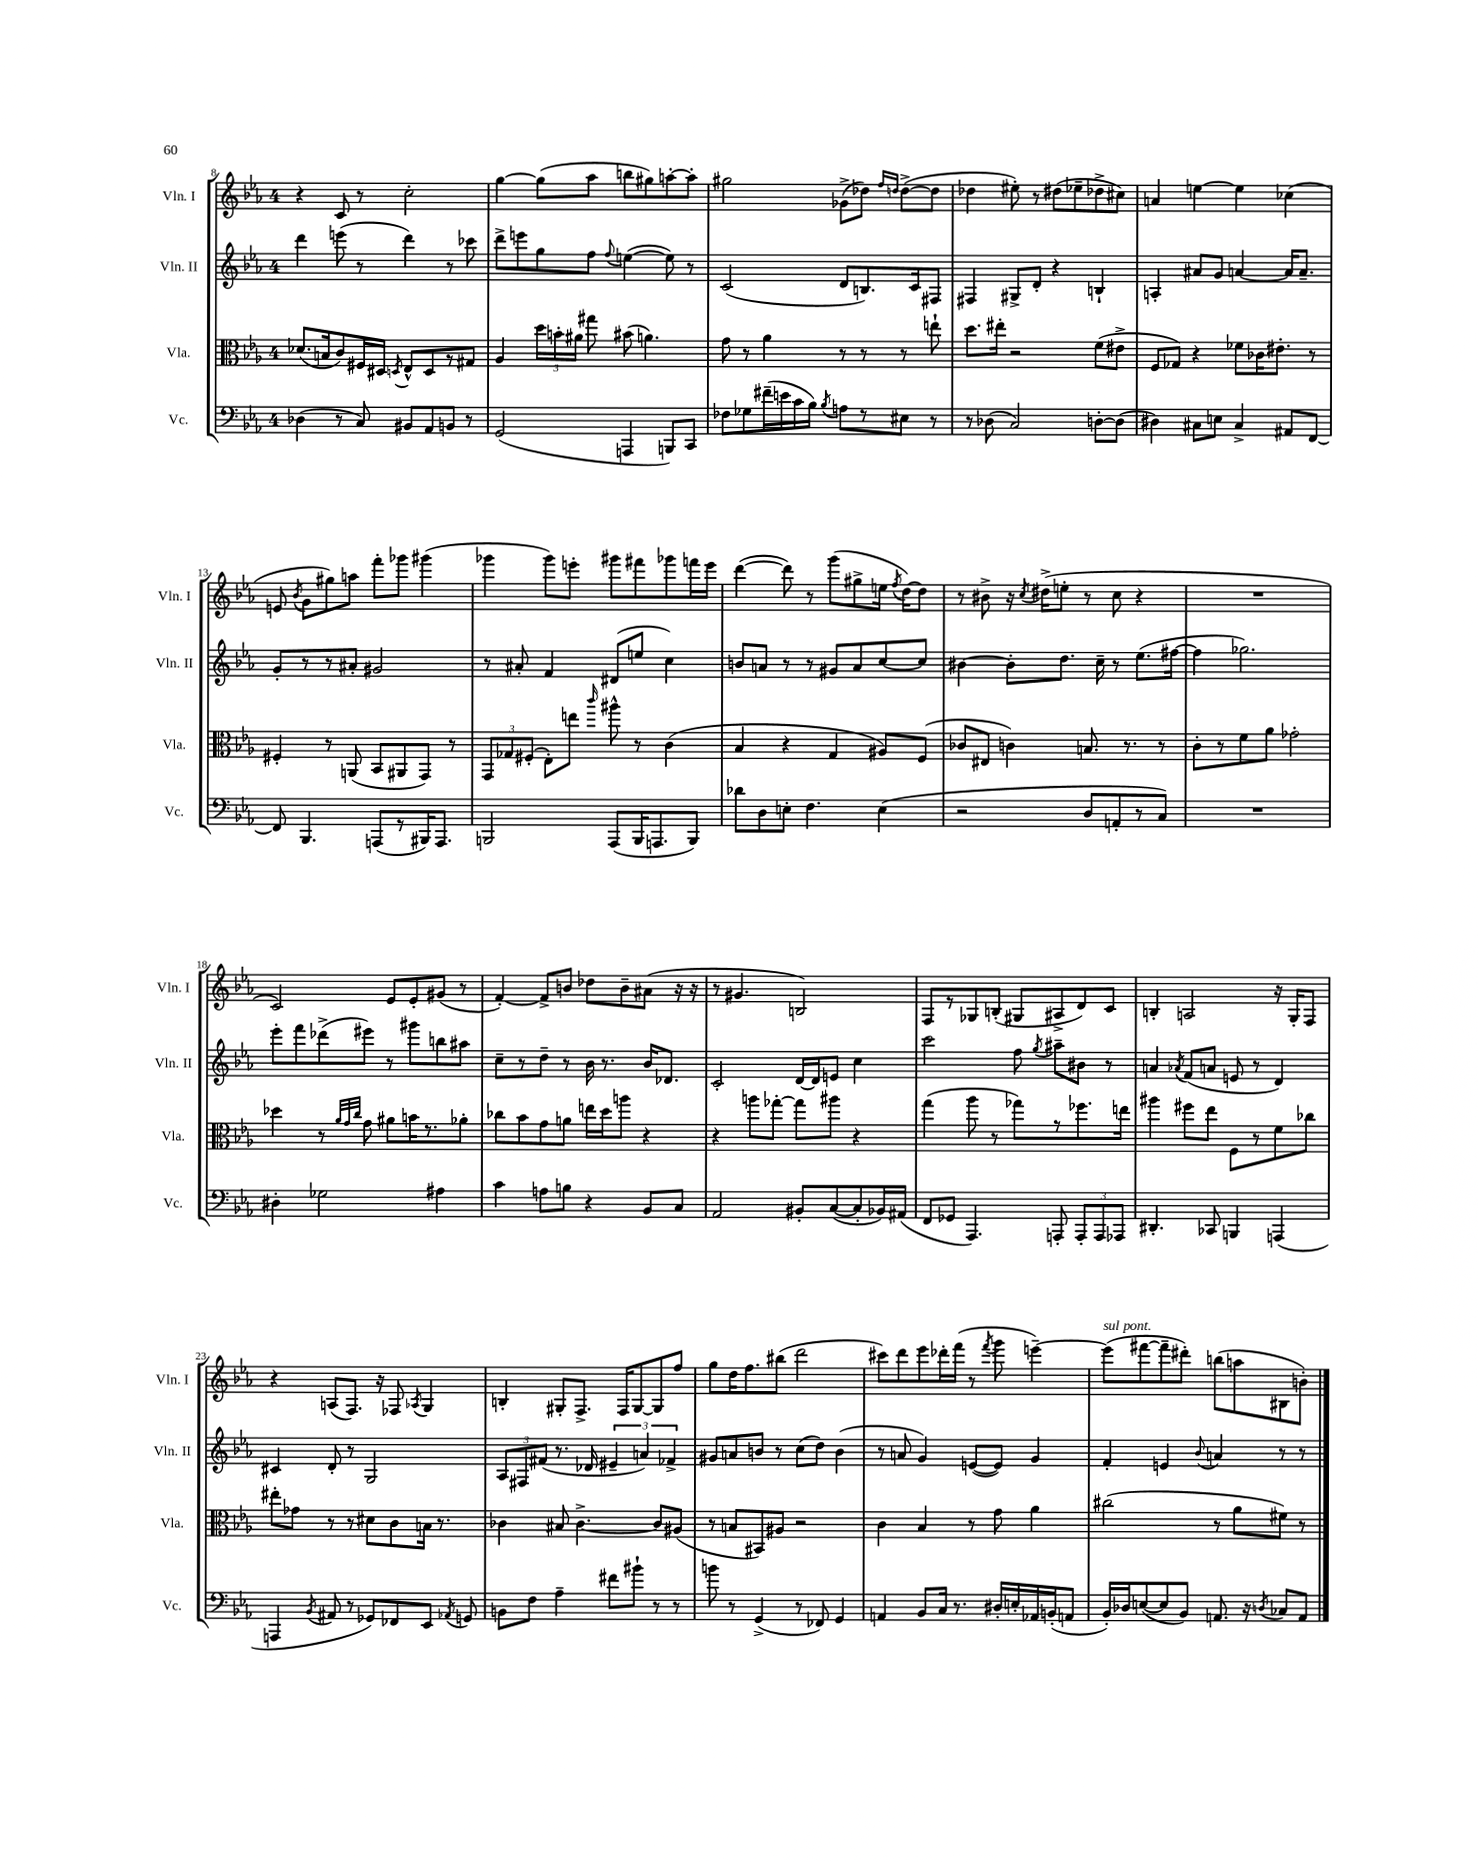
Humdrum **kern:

**kern	**kern	**kern	**kern
*part4	*part3	*part2	*part1
*staff4	*staff3	*staff2	*staff1
*I"Vc.	*I"Vla.	*I"Vln. II	*I"Vln. I
*I'Vc.	*I'Vla.	*I'Vln. II	*I'Vln. I
*clefF4	*clefC3	*clefG2	*clefG2
*k[b-e-a-]	*k[b-e-a-]	*k[b-e-a-]	*k[b-e-a-]
*M4/4	*M4/4	*M4/4	*M4/4
=8	=8	=8	=8
(4D-X\	(8.d-X/L	4ddd\	4r
.	16Bn/k	.	.
8r	8c/)	(8eeen\	8c/
8C/)	16F#X/L	8r	8r
.	16D#X/JJ	.	.
.	8qDn/	.	.
8BB#X/L	8E-^^/L	4ddd\)	2cc'\
8AA-/	8D/	.	.
8BBn/J	8r	8r	.
8r	8G#X/J	8ccc-X\	.
=9	=9	=9	=9
(2GG/	4A-/	8ddd^\L	[4gg\
.	.	8eeen\	.
.	24dd\LL	8gg\	(8gg\L]
.	24bn'\	.	.
.	24a#X\JJ	.	.
.	8gg#X\	8ff\J	8aa-\J
.	.	8qqff/	.
4AAAn/	(8b#X\	([4een\	8bbn\L
.	4.an\)	.	8gg#X\)
8BBBn/L)	.	8ee\])	[8aan'\
8CC/J	.	8r	8aa'\J]
=10	=10	=10	=10
8F-X\L	8g\	(2c/	2gg#X\
8G-X\	8r	.	.
(16f#X~\L	4a-\	.	.
16en\	.	.	.
16c\	.	.	.
16B-\JJ)	.	.	.
8qB-/	.	.	.
8An\L	8r	8d/L	(8g-X^\L
8r	8r	8.Bn/)	8dd-X\J)
.	.	.	16qqff/LL
.	.	.	16qqddn/JJ
8E#X\J	8r	.	([8dd^\L
.	.	16c/k	.
8r	8een`\	8F#X/J	8dd\J]
=11	=11	=11	=11
8r	8.dd\L	4F#X/	4dd-X\
(8D-X\	.	.	.
.	16ee#X'\Jk	.	.
2C/)	2r	8G#X^/L	8ee#X'\)
.	.	8d'/J	8r
.	.	4r	(8dd#X\L
.	.	.	8ee-X~\
[8Dn'\L	(8f\L	4Bn`/	8dd-X^\
(8D\J]	8e#X^\J	.	8cc#X\J)
=12	=12	=12	=12
4D#X\)	8F/L	4An'/	4an/
.	8G-X/J)	.	.
8C#X\L	4r	8a#X/L	[4een\
8En\J	.	8g/J	.
4C#^/	8f-X\L	[4an/	4ee\]
.	16c-X\K	.	.
.	8.e#X'\J	.	.
8AA#X/L	.	16a/KL]	(4cc-X\
.	.	8.a~/J	.
[8FF/J	8r	.	.
!!LO:LB:g=z
=13	=13	=13	=13
8FF/]	4F#X'/	8g'/L	8en/
.	.	.	8qb-/
4.BBB-/	.	8r	8g\L
.	8r	8r	8gg#X\)
.	(8AAn/	8a#X'/J	8aan\J
(8AAAn/L	8BB-/L	2g#X/	8fff'\L
8r	8AA#X/	.	8ggg-X\J
16BBB#X/K)	8GG/J)	.	(4ggg#X\
8.AAA/J	.	.	.
.	8r	.	.
=14	=14	=14	=14
2BBBn/	12GG/L	8r	4ggg-X\
.	12G-X/	.	.
.	.	8a#X'/	.
.	(12F#X'/J	.	.
.	8E-'\L)	4f/	8ggg-\L)
.	8een\J	.	8eeen'\J
.	16qqccc/	.	.
(8AAA-/L	8aa#X^^\	(8d#X/L	8ggg#X\L
16BBB/K	8r	8een/J	8fff#X\
8.AAAn/	.	.	.
.	(4c\	4cc\)	8ggg-X\
8BBB/J)	.	.	16fffn\L
.	.	.	16eee\JJ
=15	=15	=15	=15
8d-X\L	4B-/	8bn/L	([4ddd\
8D\	.	8an/J	.
8En'\J	4r	8r	8ddd\])
4.F\	.	8r	8r
.	4G/	8g#X/L	(8ggg\L
.	.	8a/	8gg#X^\
(4E\	8A#X/L)	[8cc/	16een\Jk
.	.	.	8qff/
.	.	.	[16dd\KL)
.	(8F/J	8cc/J]	8dd\J]
=16	=16	=16	=16
2r	8c-X/L	[4b#X\	8r
.	8E#X/J	.	8b#X^\
.	4cn\)	8b#'\L]	16r
.	.	.	8qcc/
.	.	.	(16dd#X^\KL
.	.	8.dd\J	8een'\J
8D/L	8.Bn/	.	8r
.	.	16cc~\	.
8AAn'/	.	8r	8cc\
.	8.r	.	.
8r	.	(8.ee-\L	4r
8C/J)	8r	.	.
.	.	[16ff#X\Jk	.
=17	=17	=17	=17
1r	8c'\L	4ff#\]	1r
.	8r	.	.
.	8f\	2.gg-X\)	.
.	8a-\J	.	.
.	2g-X'\	.	.
!!LO:LB:g=z
=18	=18	=18	=18
4D#X'\	4dd-X\	8eee-'\L	2c/)
.	.	8fff\	.
2G-X\	8r	(8ddd-X^\	.
.	32qqa-/LLL	.	.
.	32qqg/	.	.
.	32qqcc/JJJ	.	.
.	8g\	8eee#X\J)	.
.	8a#X\L	8r	8e-/L
.	16bn\K	8ggg#X\L	8e-'/
.	8.r	.	.
4A#X\	.	8bbn\	(8g#X/J
.	8a-X'\J	8aa#X\J	8r
=19	=19	=19	=19
4c\	8cc-X\L	8cc~\L	[4f'/)
.	8b-\	8r	.
8An\L	8g\	8dd~\J	8f^/L]
8Bn\J	8an\J	8r	8bn/J
4r	16een\LL	16b-\	8dd-X\L
.	16dd\J	8.r	.
.	8aan\J	.	8b~\
8BB-/L	4r	16b-/KL	(8a#X\J
.	.	8.d-X/J	.
8C/J	.	.	16r
.	.	.	16r
=20	=20	=20	=20
2AA-/	4r	2c'/	8r
.	.	.	4.g#X/
.	8aan\L	.	.
.	[8gg-X'\J	.	.
8BB#X'/L	8gg-\L]	[16d/LL	2Bn/)
.	.	16d/J]	.
([8C/	8aa#X\J	8en/J	.
8C'/]	4r	4cc\	.
16BB-X/L)	.	.	.
(16AA#X/JJ	.	.	.
=21	=21	=21	=21
8FF/L	(4gg\	2ccc\	8F/L
8GG-X/J	.	.	8r
4.AAA-/)	8aa-\	.	8G-X/
.	8r	.	(8Bn'/J
.	8gg-X\L)	8ff\	8G#X/L
.	.	8qgg/	.
8AAAn'/	8r	8aa#X~\L	8A#X^/
12AAA'/L	8.ff-X\	8b#X\J	8d/)
12AAA/	.	.	.
.	.	8r	8c/J
12AAA-X/J	.	.	.
.	16een\Jk	.	.
=22	=22	=22	=22
4.DD#X'/	4aa#X\	4an/	4Bn'/
.	.	8qa-X/	.
.	8ff#X\L	(8f/L	2An/
8CC-X/	8ee-\J	8an/J	.
4BBBn/	8F\L	8en/	.
.	8r	8r	.
(4AAAn/	8f\	4d/)	16r
.	.	.	16G'/KL
.	8cc-X\J	.	8F/J
!!LO:LB:g=z
=23	=23	=23	=23
4AAAn/	8ee#X'\L	4c#X/	4r
.	8g-X\J	.	.
8qBB-/	.	.	.
8AA#X/	8r	8d'/	(8An/L
8r	8r	8r	8.F/J)
8GG-X/L)	8d#X\L	2G/	.
.	.	.	16r
8FF-X/	8c\	.	8F-X/
.	.	.	8qA-X/
8EE-/J	16Bn\Jk	.	4G/
.	8.r	.	.
8qAA-X/	.	.	.
8GGn/	.	.	.
=24	=24	=24	=24
8BBn\L	4c-X\	12A-/L	4Bn'/
.	.	12F#X/	.
8F\J	.	.	.
.	.	(12f#X/J	.
4A-~\	8B#X/	8.r	8G#X'/L
.	[4.c-^\	.	8.F^/J
.	.	16d-X/	.
8f#X\L	.	6e#X~/	.
.	.	.	16F/KL
8b#X`\J	.	.	[8G#/
.	.	6an/)	.
8r	8c-/L]	.	8G#/]
.	.	6f-X^/	.
8r	(8A#X/J	.	8ff/J
=25	=25	=25	=25
8bn\	8r	8g#X/L	8gg\L
8r	8Bn/L	8an/	16dd\K
.	.	.	8.ff\
(4GG^/	8BB#X/)	8bn/J	.
.	8A#X/J	8r	(8bb#X\J
8r	2r	(8cc\L	2ddd\
8FF-X/)	.	8dd\J)	.
4GG/	.	(4b\	.
=26	=26	=26	=26
4AAn/	4c\	8r	8ccc#X\L)
.	.	8an/	8ddd\
8BB-/L	4B-/	4g/)	8eee-\
16C/Jk	.	.	16ddd-X'\L
8.r	.	.	(16fff\JJ
.	8r	([8en/L	8r
.	.	.	8qfff/
16D#X'/LL	8g\	8e/J])	8ggg\
16En'/	.	.	.
16AA-X/	4a-\	4g/	[4eeen~\)
(16BBn'/J	.	.	.
8AAn/J	.	.	.
=27	=27	=27	=27
!	!	!	!LO:TX:a:i:t=sul pont.
16BB-'/LL)	(2cc#X\	4f'/	(8eee\L]
16D-X/J	.	.	.
([8En/	.	.	[8fff#X\
8E/]	.	4en/	8fff#~\]
8BB-/J)	.	.	8ddd#X'\J)
.	.	8qqb-/	.
8.AAn/	8r	4an/	(8bbn\L
.	8a-\L	.	8aan\
16r	.	.	.
8qDn/	.	.	.
8C-X/L	8f#X\J)	8r	8B#X\
8AA/J	8r	8r	8bn'\J)
==	==	==	==
*-	*-	*-	*-
